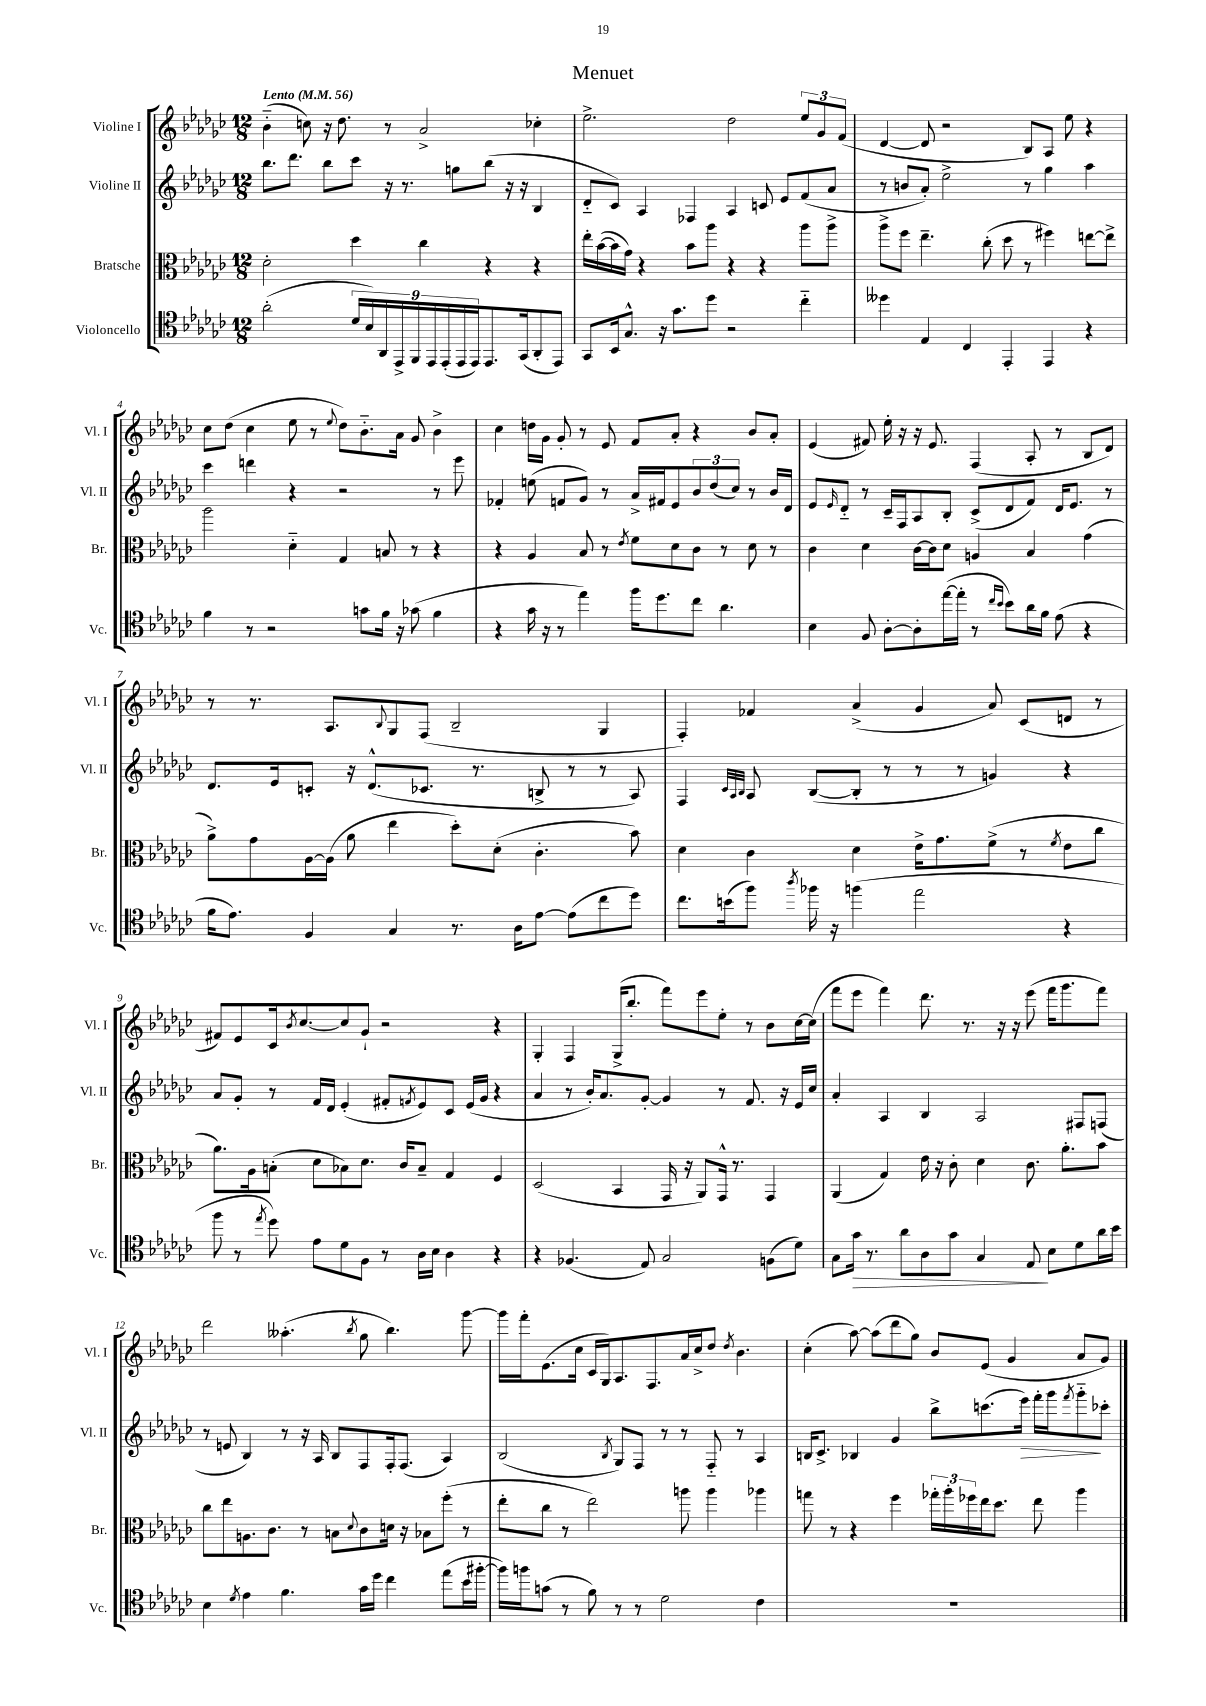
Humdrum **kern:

**kern	**kern	**kern	**kern
*staff4	*staff3	*staff2	*staff1
*clefC4	*clefC3	*clefG2	*clefG2
*k[b-e-a-d-g-c-]	*k[b-e-a-d-g-c-]	*k[b-e-a-d-g-c-]	*k[b-e-a-d-g-c-]
*M12/8	*M12/8	*M12/8	*M12/8
*MM56	*MM56	*MM56	*MM56
(2a-'\	2d-'\	8.bb-\L	(4b-'~\
.	.	8.ddd-\J	.
.	.	.	8cc\)
.	.	8bb-\L	16r
.	.	.	8.dd-\
18d-/LL	4dd-\	8ccc-\J	.
18B-/)	.	.	.
18AA-/	.	.	.
.	.	16r	8r
18EE-^/	.	.	.
.	.	8.r	.
18FF/	.	.	.
.	4cc-\	.	2a-^/
18EE-/	.	.	.
(18EE-'/	.	.	.
.	.	8gg\L	.
18EE-/	.	.	.
18EE-/J)	.	.	.
8.EE-/	4r	(8bb-\J	.
.	.	16r	.
(16GG-/k	.	16r	.
8AA-'/	4r	4B-/	4cc-'\
8EE-/J)	.	.	.
=	=	=	=
8GG-/L	16ee-'\LL	8d-'~/L	2.ee-^\
.	([16b-\	.	.
16BB-/k	16b-\]	8c-/J)	.
8.G-^^/J	16g-\JJ)	.	.
.	4r	4A-/	.
16r	.	.	.
8.g-\L	.	.	.
.	8b-\L	4F-/	.
8dd-\J	8aa-\J	.	.
2r	4r	4A-/	2dd-\
.	4r	8c/	.
.	.	8e-/L	.
4cc-'~\	8aa-\L	(8f/	12ee-/L
.	.	.	12g-/
.	8aa-^\J	8a-/J	.
.	.	.	(12f/J
=	=	=	=
4dd--\	8aa-^\L	8r	[4d-/
.	8ff\J	8b/L	.
4E-/	4.ee-~\	8a-'/J)	8d-/]
.	.	2ee-^\	2r
4C-/	.	.	.
.	(8cc-'\	.	.
4EE-'/	8dd-\	.	.
.	8r	8r	8B-/L)
4EE-/	4ff#\)	4gg-\	8A-/J
.	.	.	8ee-\
4r	[8ee\L	4aa-\	4r
.	8ee^\]J	.	.
=	=	=	=
4f\	2aa-\	4ccc-\	8cc-\L
.	.	.	(8dd-\J
8r	.	4ddd\	4cc-\
2r	.	.	.
.	4d-'~\	4r	8ee-\
.	.	.	8r
.	.	.	8qqee-/
.	4G-/	2r	8dd-\L)
8g\L	.	.	8.b-'~\
16f\Jk	8B/	.	.
16r	.	.	16a-\Jk
(8g-\	8r	.	8g-/
4f\	4r	8r	4b-^\
.	.	8eee-\	.
=	=	=	=
4r	4r	4f-'/	4cc-\
16g-\	4A-/	(8ee\	16dd\LL
16r	.	.	16g-\JJ
8r	.	8f/L	8g-'/
4ee-\)	8B-/	8g-/J)	8r
.	8r	8r	8e-/
.	8qe-/	.	.
16ff\LK	8f\L	16a-^/LL	8f/L
8.dd-\	.	16f#/J	.
.	8d-\	8e-/	8a-'/J
8cc-\J	8c-\J	12b-/	4r
.	.	(12dd-/	.
4.a-\	8r	.	.
.	.	12cc-/J)	.
.	8d-\	8r	8b-/L
.	8r	16b-/LL	8a-'/J
.	.	16d-/JJ	.
=	=	=	=
4B-\	4c-\	8e-/L	(4e-/
.	.	16qqe-/	.
.	.	8d-'~/J	.
8F/	4d-\	8r	8f#/)
[8A-'\L	.	16c-~/LL	16ee-'\
.	.	16F/J	16r
8A-'\]	[16c-\LL	8A-/	16r
.	16c-\]J	.	8.e-/
([16ee-\L	8d-\J	8B-'/J	.
16ee-'\]JJ	.	.	.
8r	4A/	(8c-^/L	(4F/
16qqcc-/LL	.	.	.
16qqb-/JJ	.	.	.
8b-\L)	.	8d-/	.
16a-\L	4B-/	8f/J)	8A-'/
16f\JJ	.	.	.
(8e-\	.	16d-/LK	8r
.	.	8.e-/J	.
4r	(4g-\	.	8B-/L
.	.	8r	8d-/J)
=	=	=	=
16f\LK	8a-^\L)	8.d-/L	8r
8.e-\J)	.	.	.
.	8g-\	.	8.r
.	.	16e-/k	.
4F/	[16A-\L	8c'/J	.
.	(16A-\]JJ	.	8.A-/L
.	8a-\	16r	.
.	.	(8.d-^^/L	.
.	.	.	8qqB-/
4G-/	4ee-\	.	8G-/
.	.	8.c-/J	(8F/J
8.r	8dd-'\L)	.	2B-~/
.	.	8.r	.
.	(8d-'\J	.	.
16A-\LK	.	.	.
[8e-\J	4.c-'\	8B^/	.
(8e-\]L	.	8r	.
8cc-\	.	8r	4G-/
8dd-\J)	8b-\)	8A-/)	.
=	=	=	=
8.cc-\L	4d-\	4F/	4F'/)
(16b\k	.	.	.
.	.	32qqc-/LLL	.
.	.	32qqA-/	.
.	.	32qqB-/JJJ	.
8ff\J)	4c-\	8A-/	4f-/
8qaa-/	.	.	.
16ff-\	.	([8B-/L	.
16r	.	.	.
(4ff\	4d-\	8B-'/]J	(4a-^/
.	.	8r	.
2ee-\	16e-^\LK	8r	4g-/
.	8.g-\	.	.
.	.	8r	.
.	(8f^\J	4g/)	8a-/)
.	8r	.	(8c-/L
.	8qf/	.	.
4r	8e-\L	4r	8d/J
.	8cc-\J	.	8r
=	=	=	=
8ff\	8.a-\L)	8a-/L	8f#/L)
8r	.	8g-'/J	8e-/
.	16A-\k	.	.
8qee-/	.	.	.
8dd-\)	(8B'\J	8r	16c-/k
.	.	.	8qb-/
.	.	.	[8.cc-/
8e-\L	8d-\L	16f/LL	.
.	.	16d-/JJ	.
8d-\	8B-\)	(4e-'/	8cc-/]
8F\J	8.d-\J	.	8g-`/J
8r	.	8f#'/L	2r
.	16c-/LK	.	.
.	.	8qf/	.
16A-\LL	8B-~/J	8e-/)	.
16B-\JJ	.	.	.
4A-\	4G-/	8c-/J	.
.	.	(16e-/LL	.
.	.	16g-/JJ	.
4r	4F/	4r	4r
=	=	=	=
4r	(2D-/	4a-/	4G-'/
(4.F-/	.	8r	4F/
.	.	16b-'/LK)	.
.	.	8.a-/	.
.	4BB-/	.	(16G-^/LK
.	.	.	8.bb-'/J
8E-/)	.	[8g-'/J	.
2G-/	16GG-/	4g-/]	8fff\L)
.	16r	.	.
.	8AA-/L)	.	8eee-\
.	16GG-^^/Jk	8r	8ee-'\J
.	8.r	.	.
.	.	8.f/	8r
(8F\L	4GG-/	.	8b-\L
.	.	16r	.
8d-\J)	.	16e-/LL	[16cc-\L
.	.	16cc-/JJ	(16cc-\]JJ
=	=	=	=
8G-\L	(4AA-/	4a-'/	8fff\L
16g-\Jk	.	.	8eee-\J
8.r	.	.	.
.	4G-/)	4A-/	4fff\)
8a-\L	.	.	.
8A-\	16e-\	4B-/	8.ddd-\
.	16r	.	.
8g-\J	8c-'\	.	.
.	.	.	8.r
4G-/	4d-\	2A-/	.
.	.	.	16r
.	.	.	16r
8E-/	8.c-\	.	(8eee-\
8B-\L	.	.	16fff\LK
.	8.a-'\L	.	8.ggg-\
8d-\	.	8F#/L	.
16a-\L	8b-\J	(8F/J	8fff\J)
16b-\JJ	.	.	.
=	=	=	=
4B-\	8cc-\L	8r	2ddd-\
.	8ee-\	8e/	.
8qd-/	.	.	.
4e-\	8.A\	4B-/)	.
.	8.c-\J	.	.
4.f\	.	8r	(4.aa--'\
.	8r	16r	.
.	.	16A-/	.
.	8B\L	8B-/L	.
.	8qqd-/	.	8qbb-/
16g-\LL	8c-\	8F/	8gg-\
16dd-\JJ	.	.	.
4cc-\	16d\Jk	16F'/k	4.bb-\)
.	16r	(8.F/J	.
.	8B-\L	.	.
(8ee-\L	(8ff'\J	4A-/)	.
16b-\L	8r	.	[8ggg-\
[16ff#'\JJ	.	.	.
=	=	=	=
16ff#\]LL)	8ee-'\L	(2B-/	16ggg-\]LL
16ff\J	.	.	16fff'\J
(8g\J	8cc-\J	.	(8.e-\
8r	8r	.	.
.	.	.	16cc-\Jk
8f\)	2ee-\)	.	16c-/LL
.	.	.	16G-/J)
.	.	8qB-/	.
8r	.	8G-/L)	8.A-/
8r	.	8F/J	.
.	.	.	8.F/
2d-\	.	8r	.
.	8aa\	8r	16a-/L
.	.	.	16cc-^/J
.	4aa\	8F'~/	8dd-/J
.	.	.	8qdd-/
.	.	8r	4.b-\
4c-\	4aa-\	4A-/	.
=	=	=	=
1.r	8gg\	16B/LK	(4cc-'\
.	.	8.c-^/J	.
.	8r	.	.
.	4r	4B-/	[8aa-\)
.	.	.	(8aa-\]L
.	4ff\	4g-/	8ddd-\
.	.	.	8gg-\J)
.	24gg-'\LL	8bb-^\L	8b-/L
.	24aa-'\	.	.
.	24ff-\	.	.
.	16ee-\J	(8.ccc\	(8e-/J
.	8.dd-\J	.	.
.	.	.	4g-/
.	.	16eee-\Jk)	.
.	8ee-\	16fff'\LL	.
.	.	16ggg-\J	.
.	.	8qfff/	.
.	4aa-\	8ggg-'~\	8a-/L
.	.	8ccc-'\J	8g-/J)
==	==	==	==
*-	*-	*-	*-
